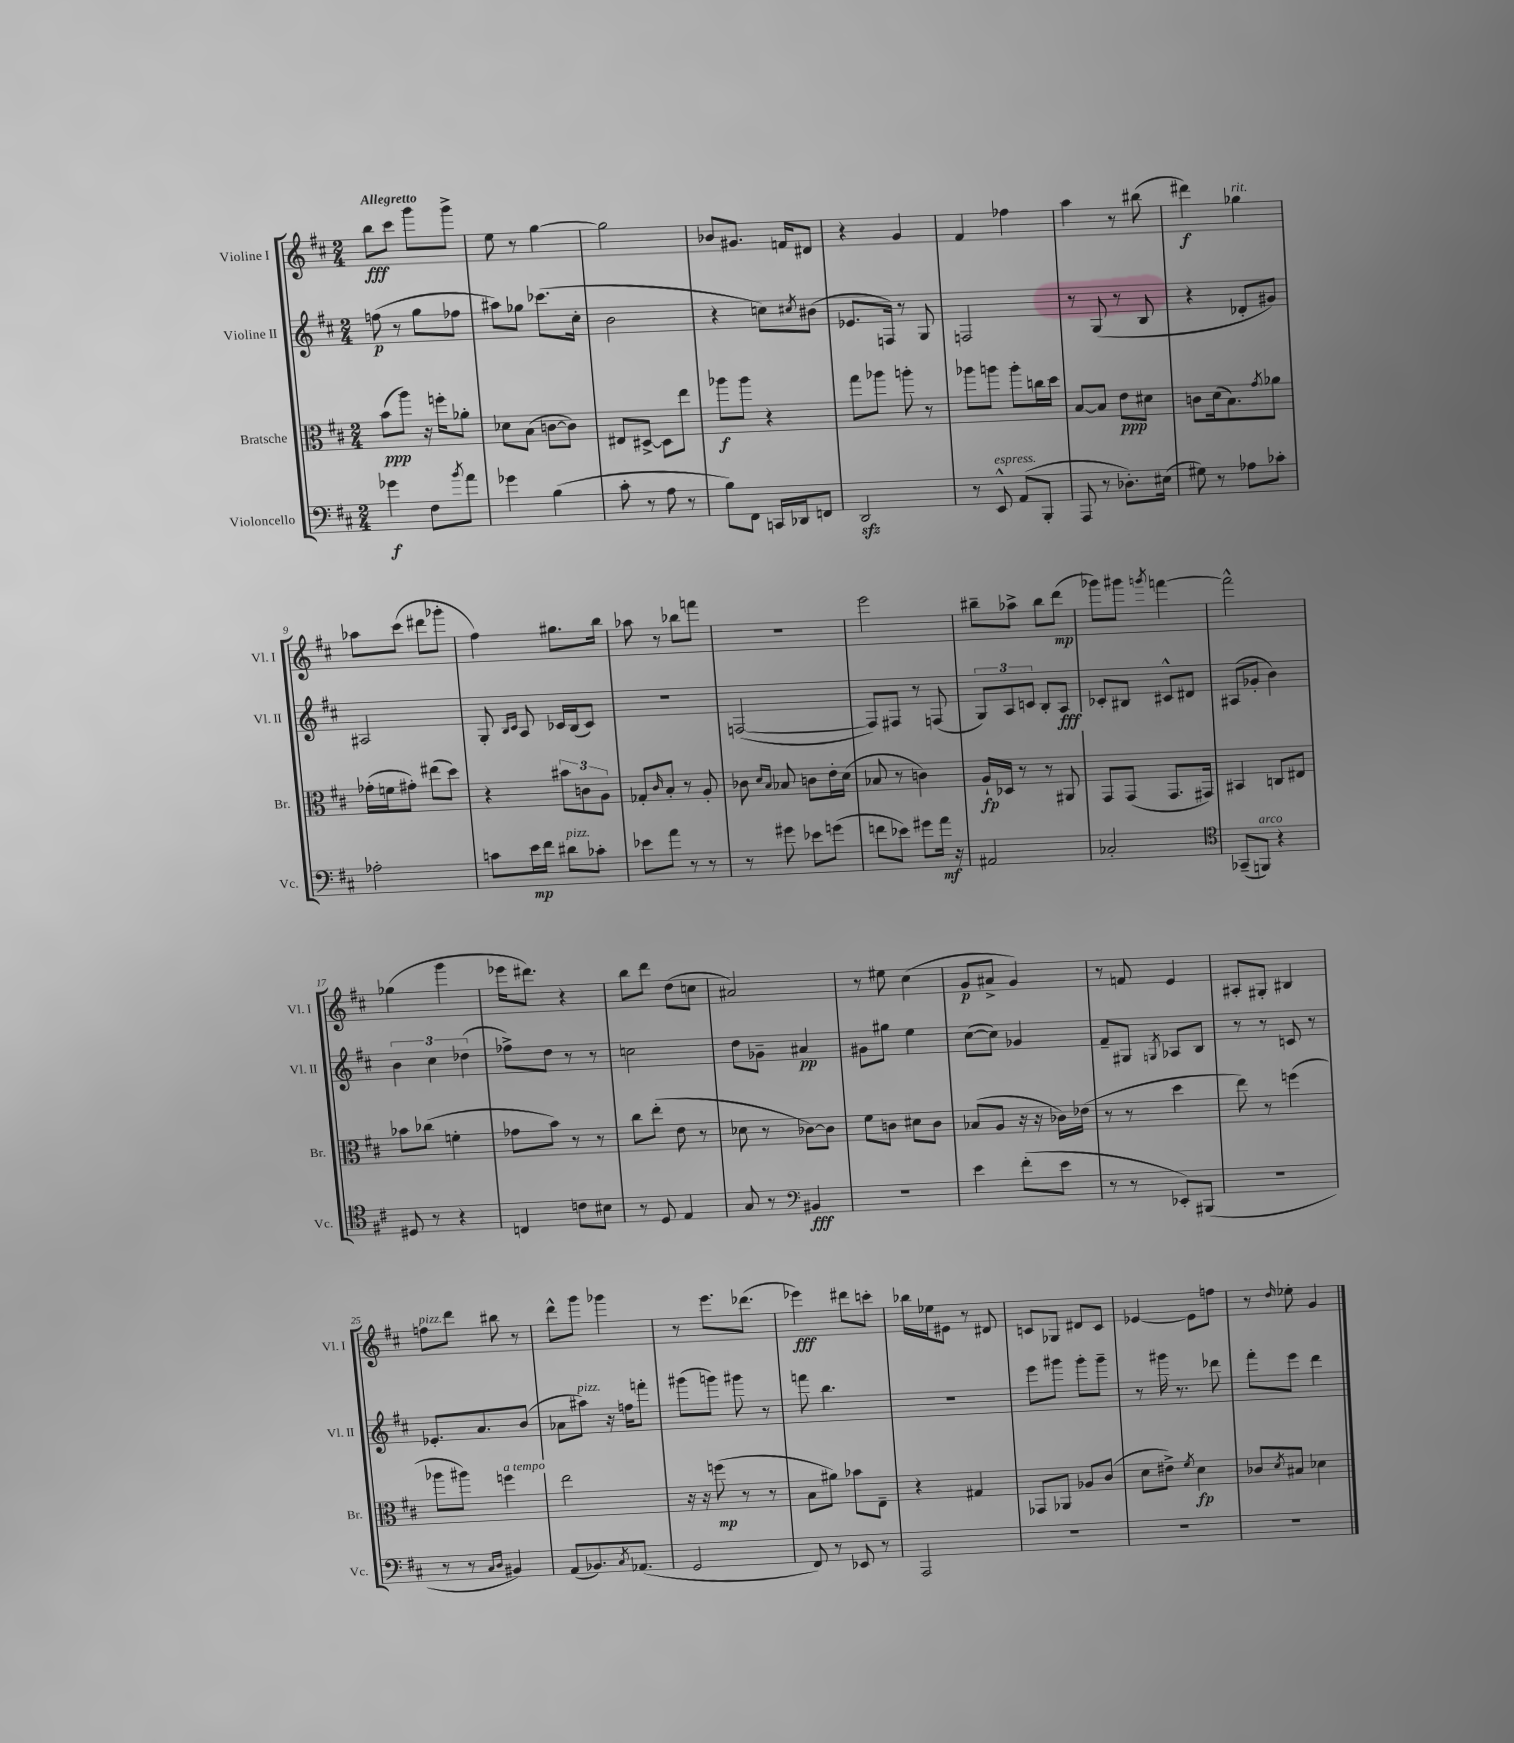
<<
\new StaffGroup <<
\new Staff = "s0" \with { instrumentName = "Violine I" shortInstrumentName = "Vl. I" } {
    \clef treble \key d \major \numericTimeSignature \time 2/4 \tempo "Allegretto"
    b''8\fff cis'''8 g'''8 g'''8-> |
    e''8 r8 g''4~ |
    g''2 |
    bes'8 gis'8. f'16 dis'8 |
    r4 g'4 |
    fis'4 fes''4 |
    a''4 r8 bis''8( |
    dis'''4\f) ges''4^\markup { \italic "rit." } |
    aes''8 cis'''8( dis'''8 ges'''8-. |
    fis''4) gis''8. b''16 |
    aes''8 r8 bes''8 f'''8 |
    R2 |
    e'''2 |
    bis''8-- aes''8-> bis''8 d'''8\mp( |
    ges'''8) gis'''8 \acciaccatura { g'''8 } f'''4~ |
    f'''2-^ |
    ges''4( g'''4 |
    ees'''16 dis'''8.) r4 |
    b''8 d'''8 d''8( c''8 |
    ais'2) |
    r8 eis''8 cis''4( |
    g'8\p ais'8-> g'4) |
    r8 f'8 e'4 |
    ais8-. gis8-. bis4 |
    f''8^\markup { \italic "pizz." } d'''8 bis''8 r8 |
    d'''8-^ g'''8 ges'''4 |
    r8 e'''8. des'''8.( |
    ees'''4\fff) dis'''8 c'''8-. |
    bes''16 ees''16 eis'8 r8 dis'8 |
    c'8 ges8 dis'8 c'8 |
    ees'4~ ees'8 f''8 |
    r8 \grace { d''16 } ees''8-. g'4 \bar "|." |
}
\new Staff = "s1" \with { instrumentName = "Violine II" shortInstrumentName = "Vl. II" } {
    \clef treble \key d \major \numericTimeSignature \time 2/4
    f''8\p( r8 g''8 fes''8 |
    ais''8) ges''8 ces'''8.( cis''16-. |
    b'2 |
    r4 c''8) \acciaccatura { cis''8 } bis'8( |
    ees'8. f16) r8 g8 |
    f2 |
    r8 g8( r8 b8 |
    r4 des'8-. gis'8) |
    ais2 |
    g8-. \grace { b16 cis'16 } a8 ces'16 b16( ces'8) |
    R2 |
    f2~( |
    f8) fis8 r8 f8( |
    \tuplet 3/2 { g8) a8 c'8 } b8-. a8\fff |
    ces'8-. bis8 cis'8-^ dis'8 |
    ais8( ges'8-. b'4) |
    \tuplet 3/2 { b'4 cis''4 des''4( } |
    fes''8->) d''8 r8 r8 |
    c''2 |
    d''8 ges'8-- ais'4\pp |
    gis'8 gis''8 e''4 |
    cis''8~( cis''8) ges'4 |
    fis'8-- gis8 \acciaccatura { g8 } aes8 b8 |
    r8 r8 c'8 r8 |
    ees'8.-. a'8. b'8( |
    aes'8 ais''8^\markup { \italic "pizz." }) r16 f''16 f'''8-. |
    gis'''8( g'''8) gis'''8 r8 |
    f'''8 b''4. |
    R2 |
    e'''8 gis'''8 gis'''8-. gis'''8-- |
    r8 gis'''16 r8. des'''8 |
    fis'''8-. e'''8 d'''4 \bar "|." |
}
\new Staff = "s2" \with { instrumentName = "Bratsche" shortInstrumentName = "Br." } {
    \clef alto \key d \major \numericTimeSignature \time 2/4
    b'8\ppp( a''8) r16 f''16-. aes'8-. |
    des'8 b8( c'8~ c'8) |
    eis8 dis8~-> dis8 e''8 |
    aes''8\f aes''8 r4 |
    g''8 aes''8 a''8-. r8 |
    aes''8 a''8 a''8-. c''16 d''16 |
    b8~ b8 e'8\ppp dis'8 |
    c'8 d'16( b8.) \acciaccatura { g'8 } aes'8 |
    ges'16-.( f'16 gis'8-.) eis''8( d''8) |
    r4 \tuplet 3/2 { bis'8 c'8 a8 } |
    ges8-. \grace { cis'16 } b8-. r8 a8-. |
    ces'8 \grace { d'16 b16 } bes8 c'8 e'16-. d'16( |
    bes8 r8 c'4) |
    a16-!\fp des16 r8 r8 ais,8 |
    g,8 g,8( g,8. gis,16) |
    bis,4 c8 eis8 |
    bes'8 ces''8( f'4-. |
    ges'8 b'8) r8 r8 |
    cis''8 e''8-.( e'8 r8 |
    des'8 r8 ces'8~) ces'8 |
    fis'8 c'8 dis'8 c'8 |
    bes8( a8 r16 r16 ces'16) ees'16( |
    r8 r8 d''4 |
    e''8) r8 f''4( |
    aes''8 ais''8) f''4^\markup { \italic "a tempo" } |
    e''2 |
    r16 r16 f''8\mp( r8 r8 |
    b8 ais'8) bes'8 e8-- |
    r4 gis4 |
    ges,8 aes,8 aes8 cis'8( |
    d'8 eis'8->) \acciaccatura { fis'8 } d'4\fp |
    ces'8 \acciaccatura { d'8 } bis8 des'4 \bar "|." |
}
\new Staff = "s3" \with { instrumentName = "Violoncello" shortInstrumentName = "Vc." } {
    \clef bass \key d \major \numericTimeSignature \time 2/4
    ges'4\f fis8 \acciaccatura { b'8 } a'8 |
    ges'4 b4( |
    cis'8-. r8 a8 r8 |
    b8) fis,8 c,16 des,16 f,8 |
    d,2\sfz |
    r8 e,8-^^\markup { \italic "espress." } a,8( b,,8-. |
    a,,8 r8 des8.-.) eis16( |
    gis8) r8 aes8 ces'8-. |
    aes2-. |
    c'8 e'16\mp fis'16 dis'8^\markup { \italic "pizz." } ces'8-. |
    ees'8 a'8 r8 r8 |
    r8 gis'8 ees'8 g'8( |
    f'8 ees'8) gis'8 a'16\mf r16 |
    ais,2 |
    ces2-. |
    \clef tenor ges,8--( f,8^\markup { \italic "arco" }) r4 |
    dis8 r8 r4 |
    c4 c'8 bis8 |
    r8 d8 e4 |
    g8 r8 \clef bass bis,4\fff |
    R2 |
    e'4 fis'8-.( e'8 |
    r8 r8 ees,8-.) bis,,8( |
    R2 |
    r8 r8 \grace { cis16 d16 } bis,4) |
    a,8( bes,8.) \acciaccatura { cis8 } aes,8.( |
    g,2 |
    fis,8) r8 ees,8 r8 |
    a,,2 |
    R2 |
    R2 |
    R2 \bar "|." |
}
>>
>>
